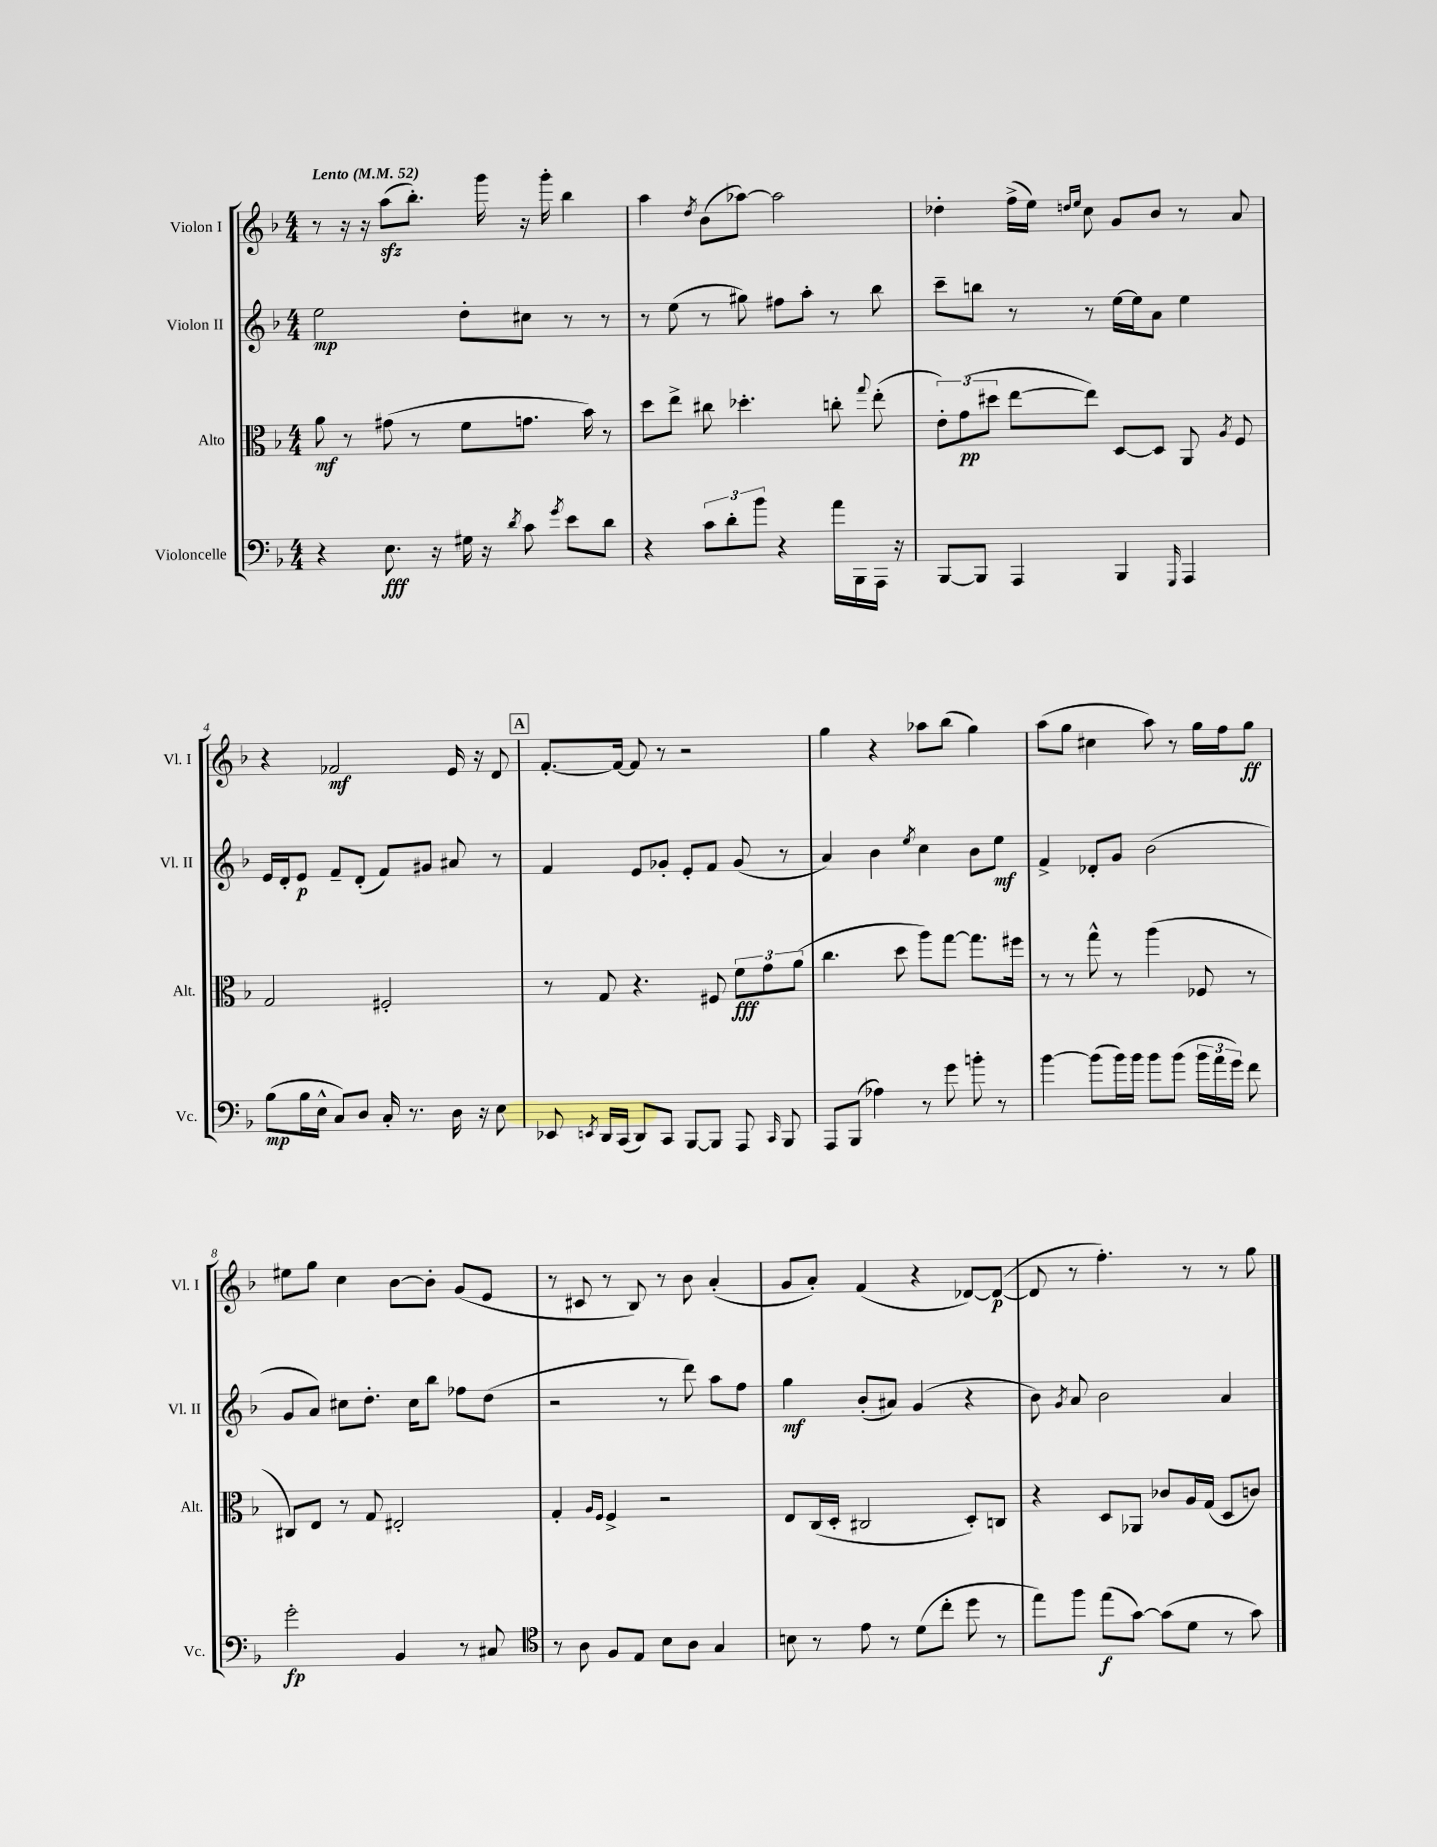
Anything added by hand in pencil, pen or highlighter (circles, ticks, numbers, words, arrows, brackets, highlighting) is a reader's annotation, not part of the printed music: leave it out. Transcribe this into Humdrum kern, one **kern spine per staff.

**kern	**dynam	**kern	**dynam	**kern	**dynam	**kern	**dynam
*part4	*part4	*part3	*part3	*part2	*part2	*part1	*part1
*staff4	*staff4	*staff3	*staff3	*staff2	*staff2	*staff1	*staff1
*I"Violoncelle	*	*I"Alto	*	*I"Violon II	*	*I"Violon I	*
*I'Vc.	*	*I'Alt.	*	*I'Vl. II	*	*I'Vl. I	*
*clefF4	*	*clefC3	*	*clefG2	*	*clefG2	*
*k[b-]	*	*k[b-]	*	*k[b-]	*	*k[b-]	*
*M4/4	*	*M4/4	*	*M4/4	*	*M4/4	*
*MM52	*	*MM52	*	*MM52	*	*MM52	*
=1	=1	=1	=1	=1	=1	=1	=1
!	!	!	!	!	!	!LO:TX:a:B:t=Lento	!
4r	.	8a\	mf	2ee\	mp	8r	.
.	.	8r	.	.	.	16r	.
.	.	.	.	.	.	16r	.
8.E\	fff	(8g#X\	.	.	.	(8aazz\L	.
.	.	8r	.	.	.	8.bb-'\J)	.
16r	.	.	.	.	.	.	.
16G#X\	.	8f\L	.	8dd'\L	.	.	.
16r	.	.	.	.	.	16ggg\	.
8qd/	.	.	.	.	.	.	.
8c\	.	8.gn\J	.	8cc#X\J	.	16r	.
.	.	.	.	.	.	16ggg'\	.
8qg/	.	.	.	.	.	.	.
8e\L	.	.	.	8r	.	4bb-\	.
.	.	16b-\)	.	.	.	.	.
8d\J	.	8r	.	8r	.	.	.
=2	=2	=2	=2	=2	=2	=2	=2
4r	.	8dd\L	.	8r	.	4aa\	.
.	.	8ee^\J	.	(8ee\	.	.	.
.	.	.	.	.	.	8qdd/	.
12c\L	.	8cc#X\	.	8r	.	(8b-\L	.
12d'\	.	.	.	.	.	.	.
.	.	4.dd-X'\	.	8gg#X\)	.	[8aa-X\J)	.
12b-\J	.	.	.	.	.	.	.
4r	.	.	.	8ff#X\L	.	2aa-\]	.
.	.	.	.	8aa'\J	.	.	.
16a\LL	.	8ccn'\	.	8r	.	.	.
16BBB-\	.	.	.	.	.	.	.
.	.	8qqgg/	.	.	.	.	.
16AAA\JJ	.	(8ee'\	.	8bb-\	.	.	.
16r	.	.	.	.	.	.	.
=3	=3	=3	=3	=3	=3	=3	=3
[8BBB-/L	.	12e'\L)	.	8ccc~\L	.	4dd-X'\	.
.	.	(12g\	pp	.	.	.	.
8BBB-/J]	.	.	.	8bbn\J	.	.	.
.	.	12dd#X\J	.	.	.	.	.
4AAA/	.	[8ee\L	.	8r	.	(16ff^\LL	.
.	.	.	.	.	.	16ee\JJ)	.
.	.	.	.	.	.	16qqddn/LL	.
.	.	.	.	.	.	16qqee/JJ	.
.	.	8ee\J])	.	8r	.	8cc\	.
4BBB-/	.	[8D/L	.	[16ee\LL	.	8g/L	.
.	.	.	.	16ee\J]	.	.	.
.	.	8D/J]	.	8a\J	.	8b-/J	.
16qqGGG/	.	.	.	.	.	.	.
4AAA/	.	8AA/	.	4ee\	.	8r	.
.	.	8qA/	.	.	.	.	.
.	.	8F/	.	.	.	8a/	.
!!LO:LB:g=z
=4	=4	=4	=4	=4	=4	=4	=4
(8B-\L	mp	2G/	.	16e/LL	.	4r	.
.	.	.	.	16d'/J	.	.	.
16B-\L	.	.	.	8e/J	p	.	.
16E^^\JJ	.	.	.	.	.	.	.
8C/L)	.	.	.	8f~/L	.	2f-X/	mf
8D/J	.	.	.	(8d'/J	.	.	.
16C'/	.	2F#X'/	.	8f/L)	.	.	.
8.r	.	.	.	.	.	.	.
.	.	.	.	8g#X/J	.	.	.
16D\	.	.	.	8a#X/	.	16e/	.
16r	.	.	.	.	.	16r	.
8E\	.	.	.	8r	.	8d/	.
!!LO:REH:place=s1:t=A
=5	=5	=5	=5	=5	=5	=5	=5
8EE-X/	.	8r	.	4f/	.	[8.f'/L	.
8qEEn/	.	.	.	.	.	.	.
16DD/LL	.	8G/	.	.	.	.	.
(16CC/JJ	.	.	.	.	.	16f/Jk_	.
8DD/L)	.	4.r	.	8e/L	.	8f/]	.
8CC/J	.	.	.	8g-X'/J	.	8r	.
[8BBB-/L	.	.	.	8e'/L	.	2r	.
8BBB-/J]	.	8F#X/	.	8f/J	.	.	.
8AAA/	.	12f\L	fff	(8g-/	.	.	.
.	.	12g\	.	.	.	.	.
16qqCC/	.	.	.	.	.	.	.
8BBB-/	.	.	.	8r	.	.	.
.	.	(12a\J	.	.	.	.	.
=6	=6	=6	=6	=6	=6	=6	=6
8AAA/L	.	4.cc\	.	4a/)	.	4gg\	.
(8BBB-/J	.	.	.	.	.	.	.
4A-X\)	.	.	.	4b-\	.	4r	.
.	.	8dd\	.	.	.	.	.
.	.	.	.	8qee/	.	.	.
8r	.	8aa\L)	.	4cc\	.	8aa-X\L	.
8g\	.	[8gg\J	.	.	.	(8bb-\J	.
8bn'\	.	8.gg\L]	.	8b-\L	.	4gg\)	.
8r	.	.	.	8ee\J	mf	.	.
.	.	16ff#X\Jk	.	.	.	.	.
=7	=7	=7	=7	=7	=7	=7	=7
[4b-\	.	8r	.	4f^/	.	(8aa\L	.
.	.	8r	.	.	.	8gg\J	.
(8b-\L]	.	8gg^^\	.	8d-X'/L	.	4cc#X\	.
16b-\L)	.	8r	.	8g/J	.	.	.
16b-\JJ	.	.	.	.	.	.	.
8b-\L	.	(4aa\	.	(2b-\	.	8aa\)	.
(8b-\J	.	.	.	.	.	8r	.
24b-\LL	.	8F-X/	.	.	.	16gg\LL	.
24a\	.	.	.	.	.	.	.
.	.	.	.	.	.	16ff\J	.
24g\JJ)	.	.	.	.	.	.	.
8f\	.	8r	.	.	.	8gg\J	ff
!!LO:LB:g=z
=8	=8	=8	=8	=8	=8	=8	=8
2g'\	fp	8C#X/L)	.	8g/L	.	8ee#X\L	.
.	.	8E/J	.	8a/J)	.	8gg\J	.
.	.	8r	.	8cc#X\L	.	4cc\	.
.	.	8G/	.	8.dd'\J	.	.	.
4BB-/	.	2E#X'/	.	.	.	[8b-\L	.
.	.	.	.	16cc#\KL	.	.	.
.	.	.	.	8bb-\J	.	8b-'\J]	.
8r	.	.	.	8ff-X\L	.	(8g/L	.
8C#X/	.	.	.	(8dd\J	.	8e/J	.
=9	=9	=9	=9	=9	=9	=9	=9
*clefC4	*	*	*	*	*	*	*
8r	.	4G'/	.	2r	.	8r	.
8A\	.	.	.	.	.	8c#X/	.
.	.	16qqA/LL	.	.	.	.	.
.	.	16qqF/JJ	.	.	.	.	.
8F/L	.	4F^/	.	.	.	8r	.
8E/J	.	.	.	.	.	8B-/)	.
8B-\L	.	2r	.	8r	.	8r	.
8A\J	.	.	.	8ddd\)	.	8b-\	.
4G/	.	.	.	8aa\L	.	(4a'/	.
.	.	.	.	8ff\J	.	.	.
=10	=10	=10	=10	=10	=10	=10	=10
8Bn\	.	8E/L	.	4gg\	mf	8g/L	.
8r	.	(16C/L	.	.	.	8a'/J)	.
.	.	16D'/JJ	.	.	.	.	.
8e\	.	2C#X/	.	(8b-'/L	.	(4f/	.
8r	.	.	.	8a#X/J)	.	.	.
(8d\L	.	.	.	(4g/	.	4r	.
8cc'\J	.	.	.	.	.	.	.
8dd\	.	8D'/L)	.	4r	.	[8d-X/L)	.
8r	.	8Cn/J	.	.	.	(8d-/J_	p
=11	=11	=11	=11	=11	=11	=11	=11
8ee\L)	.	4r	.	8b-\)	.	8d-/]	.
.	.	.	.	8qg/	.	.	.
8ff\J	.	.	.	8a/	.	8r	.
(8ee\L	f	8D/L	.	2b-\	.	4.ff'\)	.
[8g\J)	.	8AA-X/J	.	.	.	.	.
(8g\L]	.	8c-X/L	.	.	.	.	.
8d\J	.	16A/L	.	.	.	8r	.
.	.	(16G/JJ	.	.	.	.	.
8r	.	8D/L	.	4a/	.	8r	.
8g\)	.	8cn/J)	.	.	.	8gg\	.
==	==	==	==	==	==	==	==
*-	*-	*-	*-	*-	*-	*-	*-
